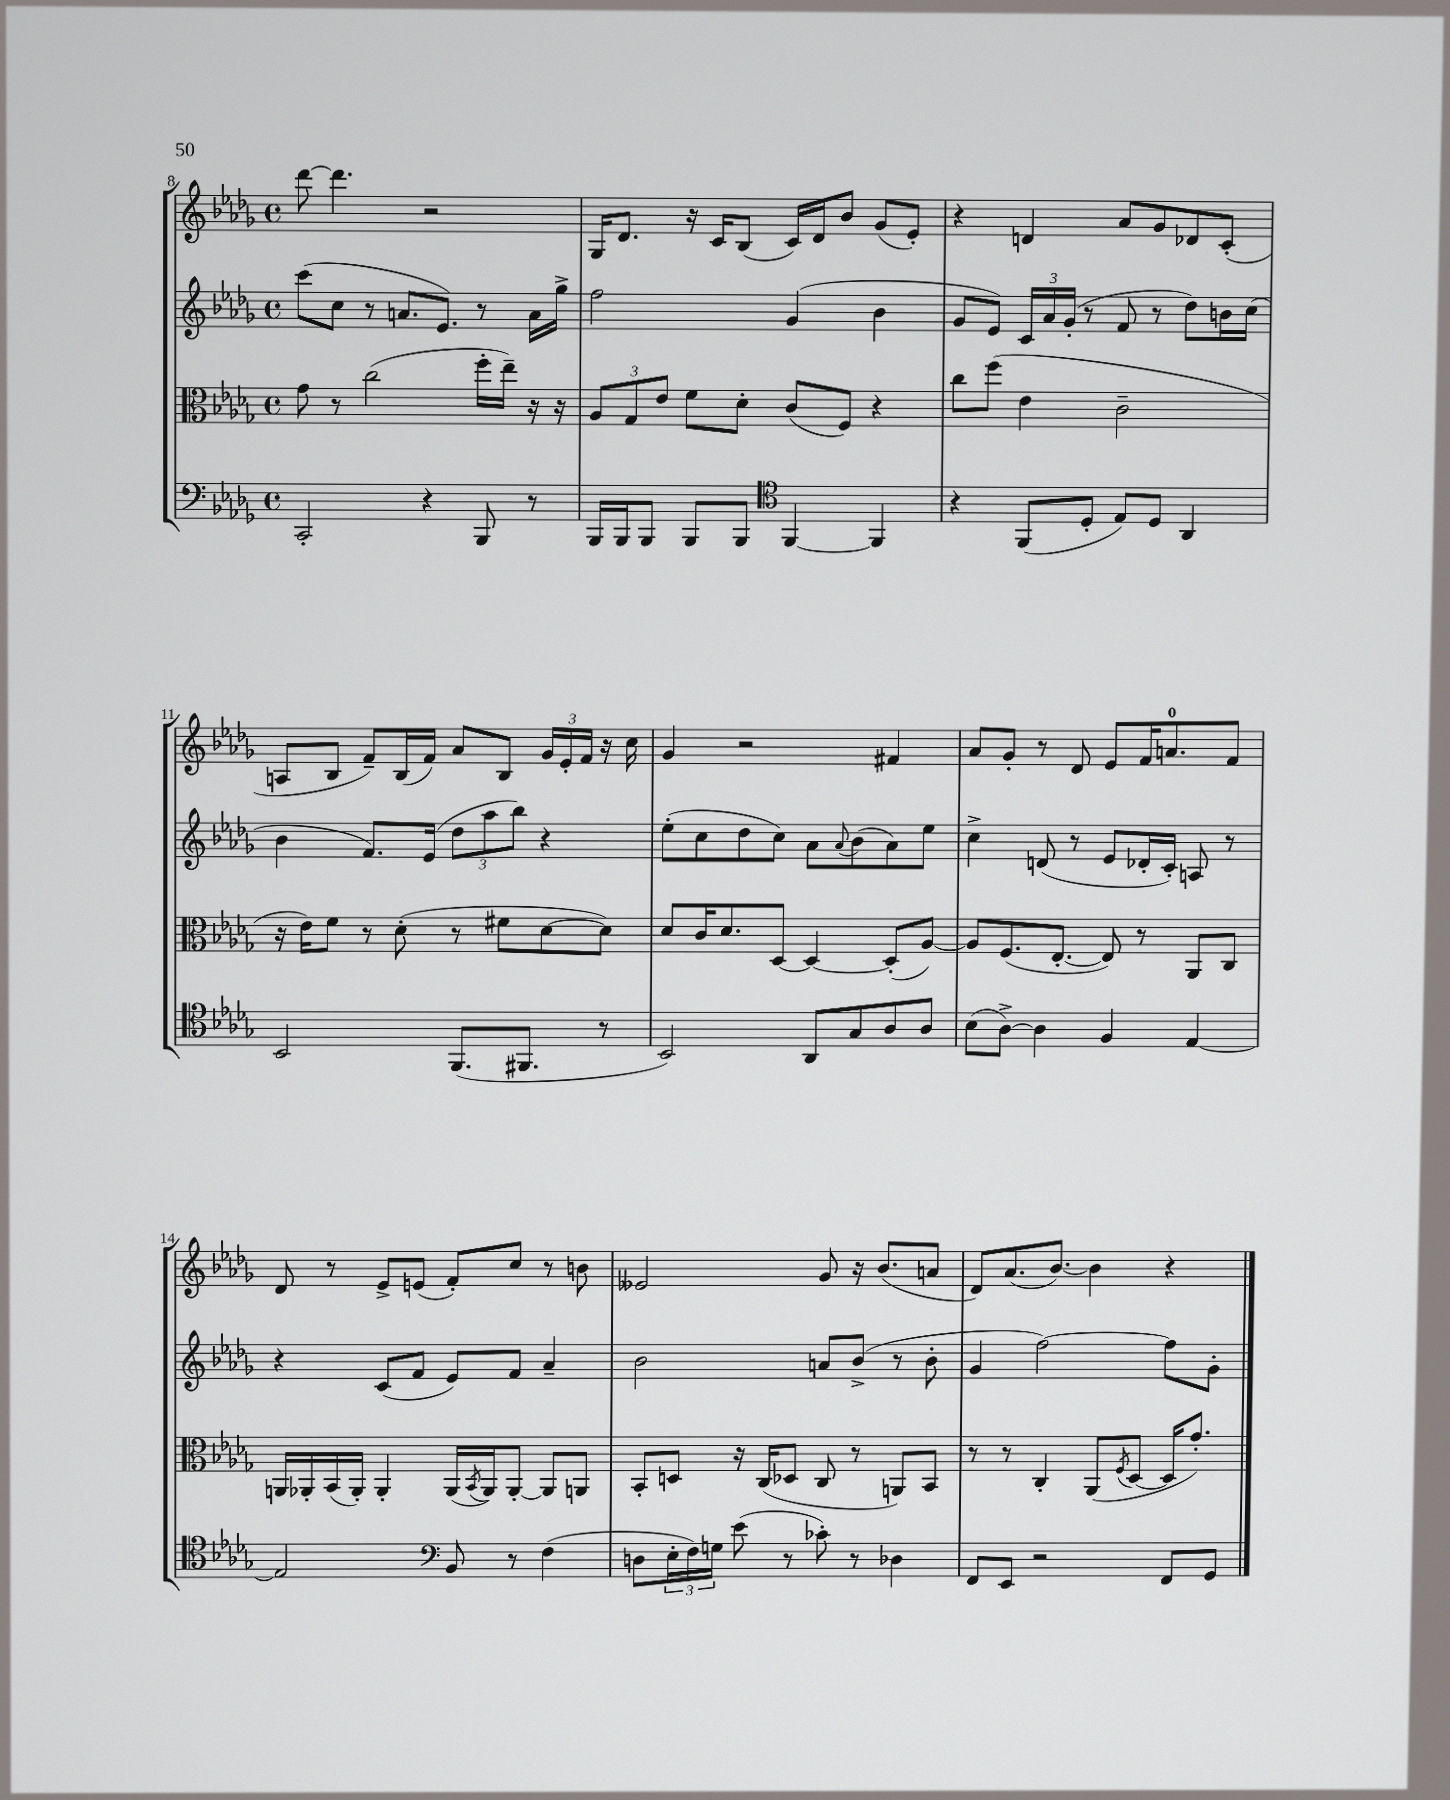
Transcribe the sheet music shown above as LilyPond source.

<<
\new StaffGroup <<
\new Staff = "s0" {
    \clef treble \key des \major \defaultTimeSignature \time 4/4
    des'''8~ des'''4. r2 |
    ges16 des'8. r16 c'16 bes8( c'16) des'16 bes'8 ges'8( ees'8-.) |
    r4 d'4 aes'8 ges'8 des'8 c'8-.( |
    a8 bes8 f'8--) bes16( f'16) aes'8 bes8 \tuplet 3/2 { ges'16 ees'16-. f'16 } r16 c''16 |
    ges'4 r2 fis'4 |
    aes'8 ges'8-. r8 des'8 ees'8 f'16 a'8.-0 f'8 |
    des'8 r8 ees'8-> e'8( f'8-.) c''8 r8 b'8 |
    eeses'2 ges'8 r16 bes'8.( a'8 |
    des'8) aes'8.( bes'8.~) bes'4 r4 \bar "|." |
}
\new Staff = "s1" {
    \clef treble \key des \major \defaultTimeSignature \time 4/4
    c'''8( c''8 r8 a'8. ees'8.) r8 a'16 ges''16-> |
    f''2 ges'4( bes'4 |
    ges'8 ees'8) \tuplet 3/2 { c'16 aes'16 ges'16-.( } r8 f'8 r8 des''8) b'16 c''16( |
    bes'4 f'8.) ees'16( \tuplet 3/2 { des''8 aes''8 bes''8) } r4 |
    ees''8-.( c''8 des''8 c''8) aes'8 \appoggiatura { aes'8 } bes'8( aes'8) ees''8 |
    c''4-> d'8( r8 ees'8 des'16-. c'16-.) a8 r8 |
    r4 c'8( f'8 ees'8) f'8 aes'4-- |
    bes'2 a'8 bes'8->( r8 bes'8-. |
    ges'4 f''2~) f''8 ges'8-. \bar "|." |
}
\new Staff = "s2" {
    \clef alto \key des \major \defaultTimeSignature \time 4/4
    ges'8 r8 c''2( f''16-. ees''16--) r16 r16 |
    \tuplet 3/2 { aes8 ges8 ees'8 } f'8 des'8-. c'8( f8) r4 |
    c''8 f''8( ees'4 c'2-- |
    r16 ees'16) f'8 r8 des'8-.( r8 fis'8 des'8~ des'8) |
    des'8 c'16 des'8. des8~ des4~ des8-.( aes8~) |
    aes8 f8.( ees8.~-. ees8) r8 aes,8 c8 |
    a,16 aes,16-. bes,16( aes,16-.) aes,4-. aes,16( \acciaccatura { bes,8 } aes,16) aes,8~-. aes,8 a,8 |
    bes,8-. d8 r16 c16( des8 c8 r8 a,8) bes,8 |
    r8 r8 c4-. aes,8( \acciaccatura { f8 } des8~ des16 ges'8.-.) \bar "|." |
}
\new Staff = "s3" {
    \clef bass \key des \major \defaultTimeSignature \time 4/4
    c,2-. r4 bes,,8 r8 |
    bes,,16 bes,,16 bes,,8 bes,,8 bes,,8 \clef tenor f,4~ f,4 |
    r4 f,8( des8-. ees8) des8 aes,4 |
    bes,2 f,8.( fis,8. r8 |
    bes,2) aes,8 ges8 aes8 aes8 |
    bes8( aes8~->) aes4 f4 ees4~ |
    ees2 \clef bass bes,8 r8 f4( |
    d8 \tuplet 3/2 { ees16-. f16) g16 } ees'8( r8 ces'8-.) r8 des4 |
    f,8 ees,8 r2 f,8 ges,8 \bar "|." |
}
>>
>>
\layout { \context { \Score currentBarNumber = #8 } }
